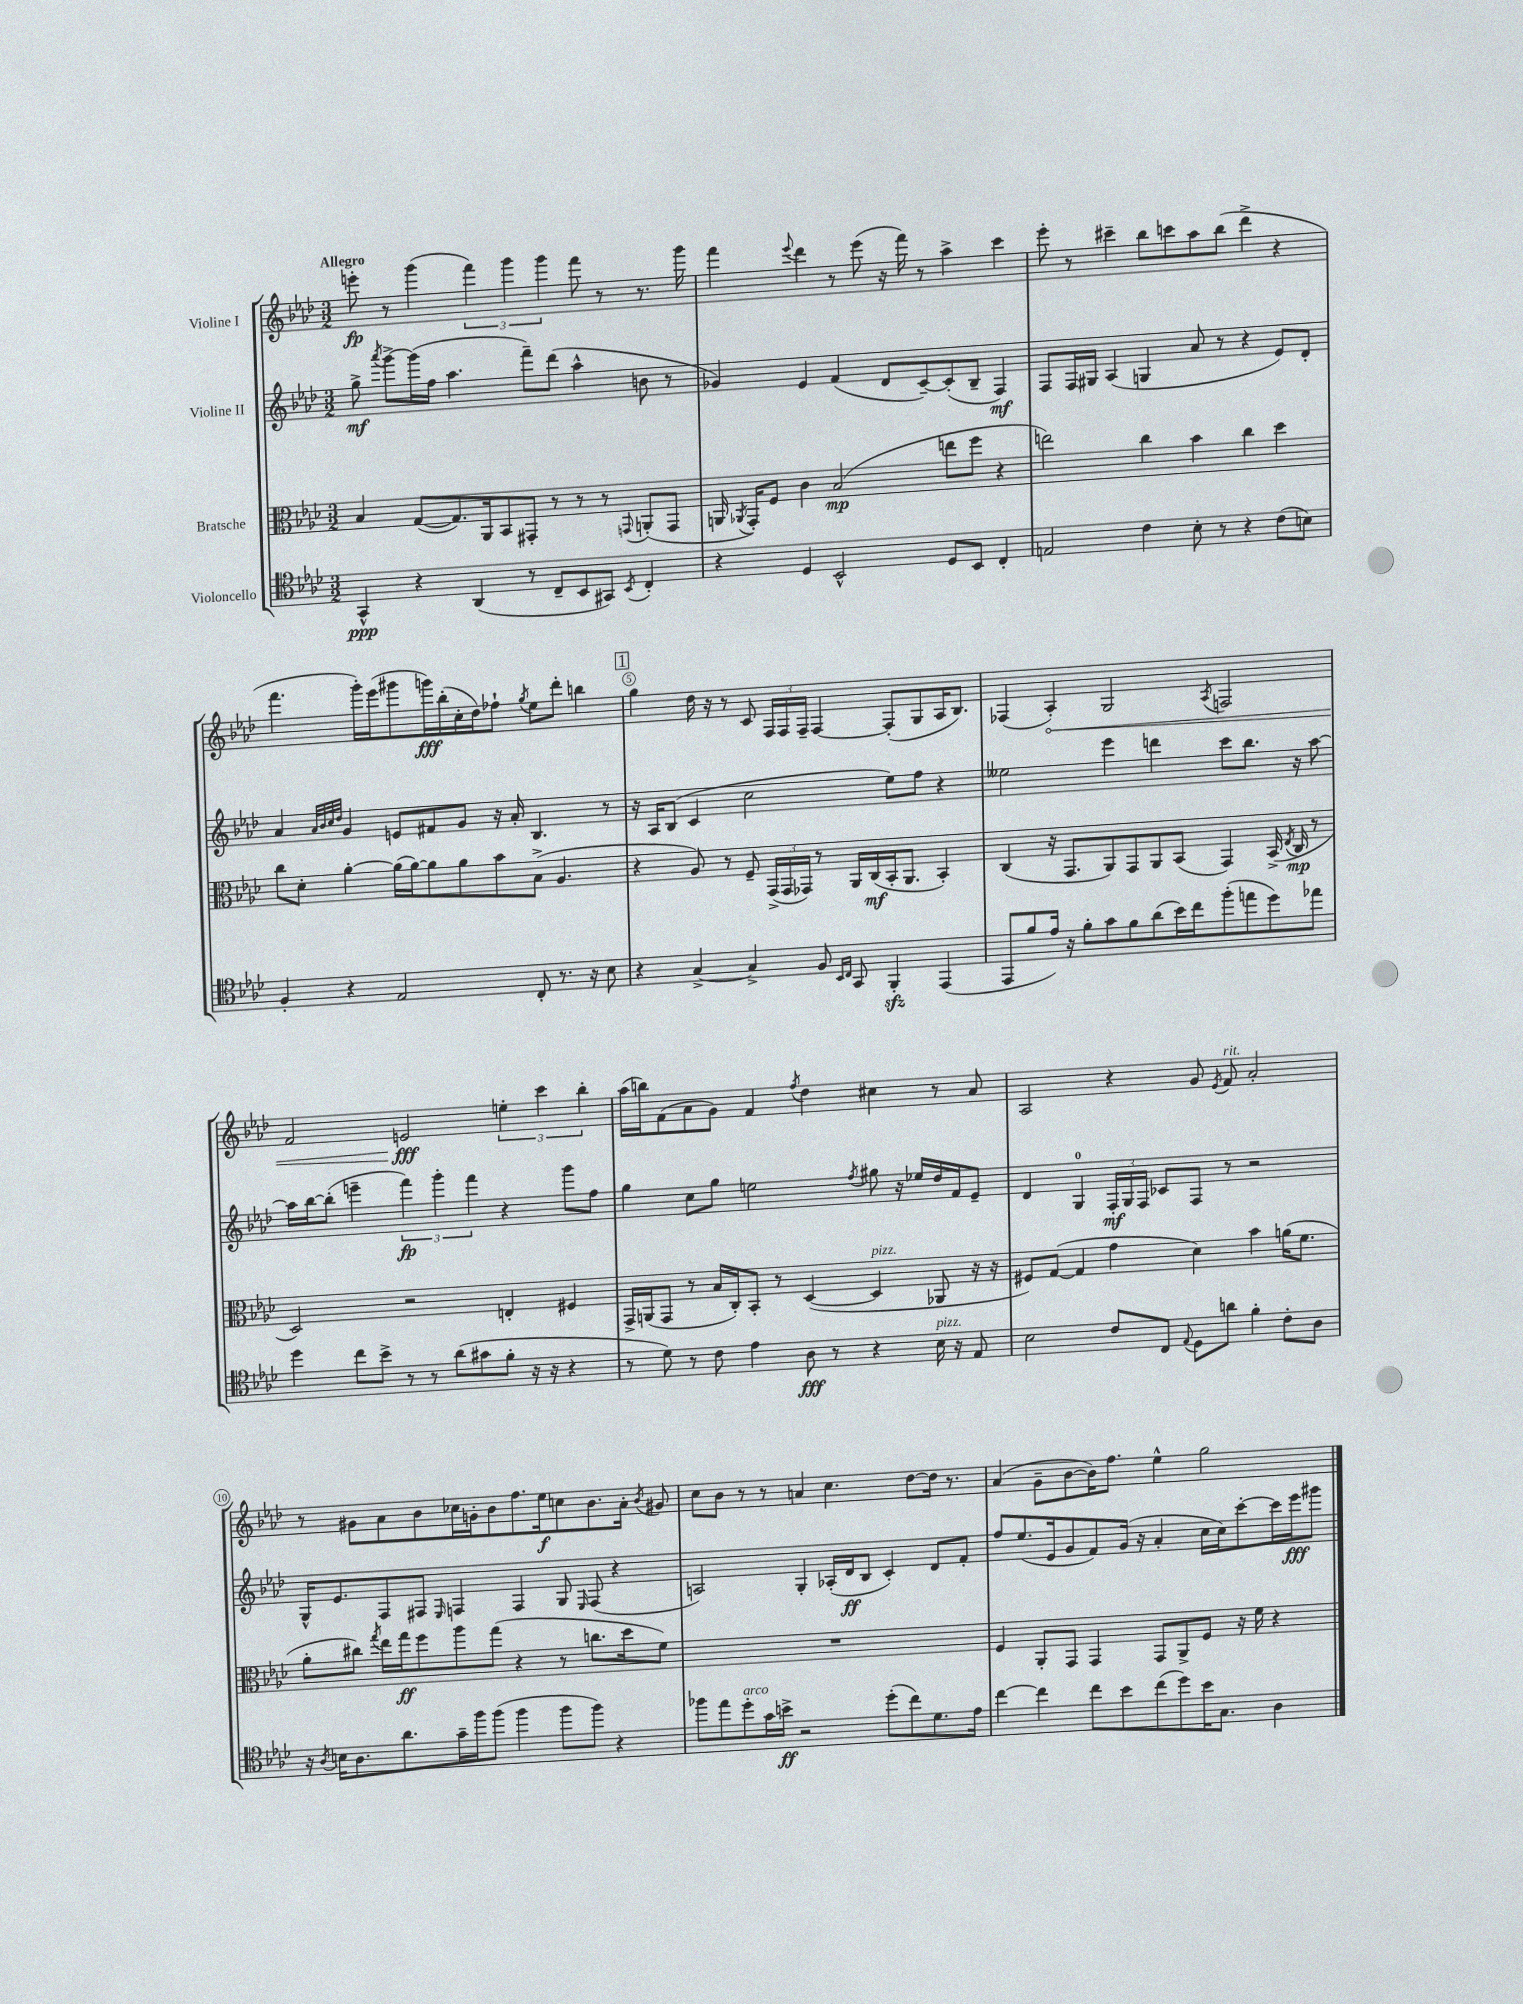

**kern	**dynam	**kern	**dynam	**kern	**dynam	**kern	**dynam
*part4	*part4	*part3	*part3	*part2	*part2	*part1	*part1
*staff4	*staff4	*staff3	*staff3	*staff2	*staff2	*staff1	*staff1
*I"Violoncello	*	*I"Bratsche	*	*I"Violine II	*	*I"Violine I	*
*clefC4	*	*clefC3	*	*clefG2	*	*clefG2	*
*k[b-e-a-d-]	*	*k[b-e-a-d-]	*	*k[b-e-a-d-]	*	*k[b-e-a-d-]	*
*M3/2	*	*M3/2	*	*M3/2	*	*M3/2	*
=1	=1	=1	=1	=1	=1	=1	=1
!	!	!	!	!	!	!LO:TX:a:B:t=Allegro	!
4GG^^/	ppp	4B-/	.	8gg^\	mf	8eeen'\	fp
.	.	.	.	8qaaa-/	.	.	.
.	.	.	.	[8ggg^\L	.	8r	.
4r	.	([8G/L	.	(16ggg\L]	.	(4ggg\	.
.	.	.	.	16ff\JJ	.	.	.
.	.	8.G/])	.	4.aa-\	.	.	.
(4AA-/	.	.	.	.	.	6fff\)	.
.	.	16AA-/k	.	.	.	.	.
.	.	8BB-/	.	.	.	.	.
.	.	.	.	.	.	6ggg\	.
8r	.	8GG#X'/J	.	8fff~\L)	.	.	.
.	.	.	.	.	.	6ggg\	.
8C~/L	.	8r	.	(8ddd-\J	.	.	.
8BB-/	.	8r	.	4aa-^^\	.	8fff\	.
8GG#X/J)	.	8r	.	.	.	8r	.
8qBB-/	.	8qqGGn/	.	.	.	.	.
4C'/	.	(8AAn'/L	.	8bn\	.	8.r	.
.	.	8GG/J	.	8r	.	.	.
.	.	.	.	.	.	16ggg\	.
=2	=2	=2	=2	=2	=2	=2	=2
4r	.	16AAn/	.	4g-X/)	.	4fff\	.
.	.	8qAA-X/	.	.	.	.	.
.	.	16GG'/KL)	.	.	.	.	.
.	.	8F/J	.	.	.	.	.
.	.	.	.	.	.	8qqeee-/	.
4D-/	.	4c\	.	4e-/	.	4ddd-\	.
2BB-^^/	.	(2B-/	mp	(4f/	.	8r	.
.	.	.	.	.	.	(8eee-\	.
.	.	.	.	8d-/L	.	16r	.
.	.	.	.	.	.	16fff\)	.
.	.	.	.	[8c~/)	.	8r	.
8D-/L	.	8een\L	.	(8c'/]	.	4aa-^\	.
8BB-/J	.	8ff\J	.	8B-~/J	.	.	.
4C'/	.	4r	.	4F/)	mf	4ccc\	.
=3	=3	=3	=3	=3	=3	=3	=3
2En/	.	2een\)	.	8F/L	.	8eee-'\	.
.	.	.	.	16F/L	.	8r	.
.	.	.	.	16G#X/JJ	.	.	.
.	.	.	.	(4A-/	.	4ccc#X~\	.
4c\	.	4cc\	.	4Gn/	.	8bb-\L	.
.	.	.	.	.	.	8cccn\	.
8B-'\	.	4b-\	.	8a-/	.	8aa-\	.
8r	.	.	.	8r	.	(8bb-\J	.
4r	.	4cc\	.	4r	.	4ddd-^\	.
(8c\L	.	4dd-\	.	8e-/L)	.	4r	.
8Bn\J)	.	.	.	8d-'/J	.	.	.
!!LO:LB:g=z
=4	=4	=4	=4	=4	=4	=4	=4
4F'/	.	8cc\L	.	4a-/	.	4.fff\	.
.	.	8d-'\J	.	.	.	.	.
.	.	.	.	32qqa-/LLL	.	.	.
.	.	.	.	32qqb-/	.	.	.
.	.	.	.	32qqcc/	.	.	.
.	.	.	.	32qqdd-/JJJ	.	.	.
4r	.	[4a-'\	.	4g/	.	.	.
.	.	.	.	.	.	16ggg'\LL)	.
.	.	.	.	.	.	(16eee-\J	.
2E-/	.	(16a-\LL]	.	8en/L	.	8ggg#X\	.
.	.	[16a-\J)	.	.	.	.	.
.	.	8a-\]	.	8f#X/	.	16gggn\L)	fff
.	.	.	.	.	.	(16bb-'\	.
.	.	8a-\	.	8g/J	.	16cc'\	.
.	.	.	.	.	.	16dd-\J)	.
.	.	8b-\	.	16r	.	8ff-X`\J	.
.	.	.	.	16a-'/	.	.	.
.	.	.	.	.	.	8qgg/	.
8C'/	.	(8B-^\J	.	4.B-/	.	8ee-\L	.
8.r	.	4.A-/	.	.	.	8ddd-'\J	.
.	.	.	.	.	.	4bbn\	.
16r	.	.	.	.	.	.	.
8B-\	.	.	.	8r	.	.	.
!!LO:REH:place=s1:t=1
=5	=5	=5	=5	=5	=5	=5	=5
4r	.	4r	.	16r	.	4gg\	.
.	.	.	.	16A-/KL	.	.	.
.	.	.	.	(8B-/J	.	.	.
[4G^/	.	8A-/)	.	4c/	.	16dd-\	.
.	.	.	.	.	.	16r	.
.	.	8r	.	.	.	8r	.
4G^/]	.	8F~/	.	2cc\	.	8c/	.
.	.	(24GG^/LL	.	.	.	24F/LL	.
.	.	24GG/	.	.	.	24F/	.
.	.	24GG-X/JJ)	.	.	.	24F~/JJ	.
8F/	.	8r	.	.	.	[4F/	.
16qqBB-/LL	.	.	.	.	.	.	.
16qqC/JJ	.	.	.	.	.	.	.
8GG/	.	16AA-/LL	.	.	.	.	.
.	.	(16C/	mf	.	.	.	.
4FFzz'/	.	16BB-'/J	.	8ee-\L)	.	(8F'/L]	.
.	.	8.AA-/J	.	.	.	.	.
.	.	.	.	8ff\J	.	8G/	.
(4EE-/	.	4BB-'/)	.	4r	.	16A-/K	.
.	.	.	.	.	.	8.B-/J)	.
=6	=6	=6	=6	=6	=6	=6	=6
8EE-/L	.	(4C/	.	2ee--X\	.	(4F-X/	.
8f/	.	.	.	.	.	.	.
!	!	!	!	!	!	!	!LO:HP:b
16e-/Jk)	.	16r	.	.	.	4A-'/)	<
16r	.	8.GG/L	.	.	.	.	.
8f'\L	.	.	.	.	.	.	.
8g\	.	8AA-/)	.	4eee-\	.	2G/	.
8f\	.	8GG/	.	.	.	.	.
(8a-\	.	8AA-/	.	4dddn\	.	.	.
16b-\L)	.	(8BB-/J	.	.	.	.	.
16cc\J	.	.	.	.	.	.	.
.	.	.	.	.	.	8qA-/	.
(8ff'\	.	4GG/)	.	8ccc\L	.	2Fn/	.
8een\	.	.	.	8.bb-\J	.	.	.
8dd-\)	.	(16BB-^/	.	.	.	.	.
.	.	8qE-/	.	.	.	.	.
.	.	16C/	mp	16r	.	.	.
8ee-X\J	.	8r	.	[8aa-\	.	.	.
!!LO:LB:g=z
=7	=7	=7	=7	=7	=7	=7	=7
4dd-\	.	2D-/)	.	16aa-\LL]	.	2f/	.
.	.	.	.	[16bb-\J	.	.	.
.	.	.	.	(8bb-'\J]	.	.	.
8cc\L	.	.	.	4eeen~\	.	.	.
8b-^\J	.	.	.	.	.	.	.
8r	.	2r	.	6fff\)	fp	2en/	fff
8r	.	.	.	.	.	.	.
.	.	.	.	6ggg'\	.	.	.
(8a-\L	.	.	.	.	.	.	.
.	.	.	.	6fff\	.	.	.
8g#X\	.	.	.	.	.	.	.
8f'\J	.	4En'/	.	4r	.	6een'\	[
16r	.	.	.	.	.	.	.
.	.	.	.	.	.	6ccc\	.
16r	.	.	.	.	.	.	.
4r	.	4F#X/	.	8ggg\L	.	.	.
.	.	.	.	.	.	6bb-'\	.
.	.	.	.	8ff\J	.	.	.
=8	=8	=8	=8	=8	=8	=8	=8
8r	.	16GG^/LL	.	4gg\	.	(16aa-\LL	.
.	.	(16AAn/J	.	.	.	16bbn\J)	.
8d-\)	.	8GG/J	.	.	.	(8f\	.
8r	.	8r	.	8cc\L	.	8a-\	.
8c\	.	16B-/LL	.	8gg\J	.	8g\J)	.
.	.	16C'/J)	.	.	.	.	.
4e-\	.	8BB-'/J	.	2een\	.	4f/	.
.	.	8r	.	.	.	.	.
.	.	.	.	.	.	8qff/	.
8A-\	fff	([4D-/	.	.	.	4dd-\	.
8r	.	.	.	.	.	.	.
.	.	.	.	8qff/	.	.	.
!	!	!LO:TX:a:i:t=pizz.	!	!	!	!	!
4r	.	4D-/]	.	8gg#X\	.	4cc#X\	.
.	.	.	.	16r	.	.	.
.	.	.	.	16ee-X/LL	.	.	.
!LO:TX:a:i:t=pizz.	!	!	!	!	!	!	!
16B-\	.	8AA-X/	.	16dd-/	.	8r	.
16r	.	.	.	16f/J	.	.	.
8E-/	.	16r	.	8e-~/J	.	8a-/	.
.	.	16r	.	.	.	.	.
=9	=9	=9	=9	=9	=9	=9	=9
2B-\	.	8F#X/L)	.	4d-/	.	2A-/	.
.	.	([8G/J	.	.	.	.	.
.	.	4G/]	.	4G/	.	.	.
8c/L	.	4g\	.	24F'/LL	mf	4r	.
.	.	.	.	24G/	.	.	.
.	.	.	.	24F/JJ	.	.	.
8C/J	.	.	.	8c-X/L	.	.	.
8qqE-/	.	.	.	.	.	.	.
8D-\L	.	4d-\)	.	8F/J	.	8g/	.
.	.	.	.	.	.	8qe-/	.
!	!	!	!	!	!	!LO:TX:a:i:t=rit.	!
8an\J	.	.	.	8r	.	8f/	.
4f'\	.	4b-\	.	2r	.	2a-'/	.
8c'\L	.	(16an\KL	.	.	.	.	.
.	.	8.f\J	.	.	.	.	.
8A-\J	.	.	.	.	.	.	.
!!LO:LB:g=z
=10	=10	=10	=10	=10	=10	=10	=10
16r	.	8a-'\L	.	16G^^/KL	.	8r	.
8qA-/	.	.	.	.	.	.	.
16Bn\KL	.	.	.	8.e-/	.	.	.
8.A-\	.	8cc#X\J)	.	.	.	8g#X\L	.
.	.	8qgg/	.	.	.	.	.
.	.	16ee-\LL	.	8F/	.	8a-\	.
8.a-\	.	16gg\J	ff	.	.	.	.
.	.	8ff\	.	8F#X/J	.	8b-\	.
.	.	.	.	16qqE-/	.	.	.
16g~\L	.	8aa-\	.	4Fn/	.	16cc-X\L	.
16ff\J	.	.	.	.	.	16gn'\J	.
(8ff\J	.	(8gg\J	.	.	.	8b-\	.
4ff\	.	4r	.	4F/	.	8.ff\	.
.	.	.	.	.	.	16ee-\k	f
8ff\L	.	8r	.	8G/	.	8ccn\	.
.	.	.	.	16qqE-/	.	.	.
8ff\J)	.	8.ccn\L	.	(8F/	.	8.b-\	.
4r	.	.	.	4r	.	.	.
.	.	16dd-\k	.	.	.	16a-'\Jk	.
.	.	.	.	.	.	8qb-/	.
.	.	8f\J)	.	.	.	8g#X/	.
=11	=11	=11	=11	=11	=11	=11	=11
8ff-X\L	.	1.r	.	2An/)	.	8cc\L	.
8ee-\	.	.	.	.	.	8b-\J	.
!LO:TX:a:i:t=arco	!	!	!	!	!	!	!
8dd-'\	.	.	.	.	.	8r	.
16g\L	.	.	.	.	.	8r	.
16bn^\JJ	ff	.	.	.	.	.	.
2r	.	.	.	4G'/	.	4an/	.
.	.	.	.	(16A-X'/LL	.	4.cc\	.
.	.	.	.	16d-/J	ff	.	.
.	.	.	.	8B-/J	.	.	.
(8dd-'\L	.	.	.	4c'/)	.	.	.
8cc\)	.	.	.	.	.	[8dd-\L	.
8.d-\	.	.	.	8d-/L	.	16dd-\Jk]	.
.	.	.	.	.	.	8.r	.
.	.	.	.	8f'/J	.	.	.
16e-\Jk	.	.	.	.	.	.	.
=12	=12	=12	=12	=12	=12	=12	=12
[4cc\	.	4F/	.	8ff/L	.	(4a-/	.
.	.	.	.	(8.ee-/	.	.	.
4cc\]	.	8AA-'/L	.	.	.	8g~\L	.
.	.	.	.	16e-/k	.	.	.
.	.	8GG/J	.	8g/	.	[8b-\	.
8cc\L	.	4GG/	.	8f/)	.	16b-\K])	.
.	.	.	.	.	.	8.ff\J	.
8b-\	.	.	.	(16g/Jk	.	.	.
.	.	.	.	16r	.	.	.
(8cc\	.	8GG/L	.	4a-'/	.	4ee-^^\	.
8dd-\)	.	8AA-^/	.	.	.	.	.
16b-\K	.	8F/J	.	16cc\LL	.	2gg\	.
8.G\J	.	.	.	16cc\J)	.	.	.
.	.	16r	.	[8ccc'\	.	.	.
.	.	16f\	.	.	.	.	.
4A-\	.	4r	.	16ccc\L]	.	.	.
.	.	.	.	16eee-\J	fff	.	.
.	.	.	.	8ggg#X\J	.	.	.
==	==	==	==	==	==	==	==
*-	*-	*-	*-	*-	*-	*-	*-
